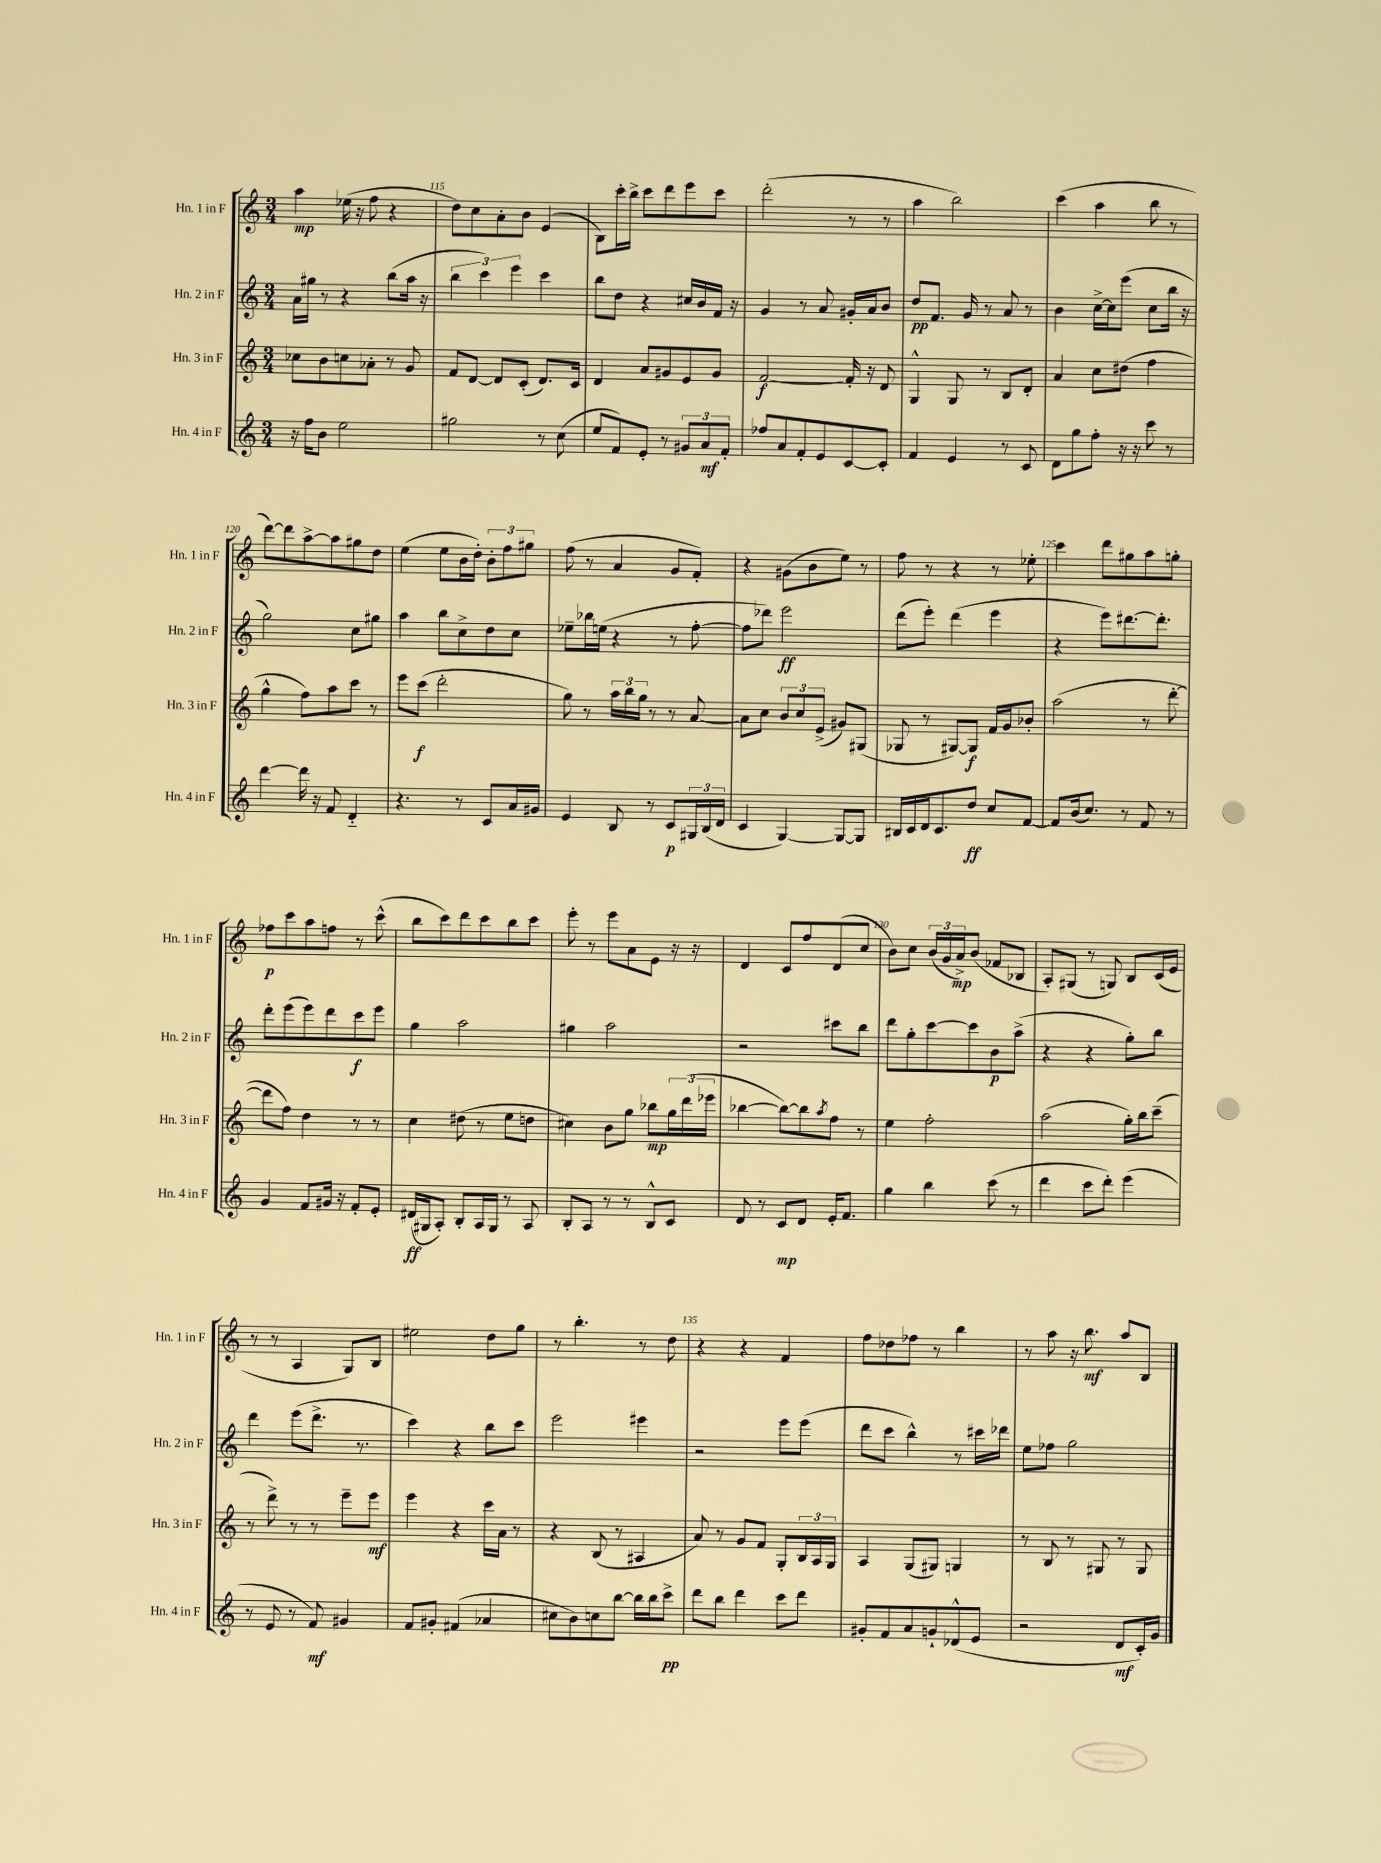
<<
\new StaffGroup <<
\new Staff = "s0" \with { instrumentName = "Hn. 1 in F" shortInstrumentName = "Hn. 1 in F" } {
    \clef treble \key c \major \numericTimeSignature \time 3/4
    a''4\mp ees''16( r16 f''8 r4 |
    d''8) c''8 a'8-. b'8 e'4( |
    b8) c'''16-. b''16-> c'''8 d'''8 e'''8 c'''8 |
    d'''2-.( r8 r8 |
    a''4 b''2) |
    c'''4( a''4 b''8 r8 |
    d'''8~) d'''8 a''8~-> a''8 gis''8 d''8 |
    e''4( e''8 b'16 d''16-.) \tuplet 3/2 { b'8-. f''8 gis''8 } |
    f''8( r8 a'4 g'8 f'8-.) |
    r4 gis'8( b'8 e''8) r8 |
    f''8 r8 r4 r8 ees''8-. |
    c'''4 d'''8 gis''8 a''8 g''8-. |
    fes''8\p c'''8 a''8 f''8 r8 c'''8-^( |
    b''8 c'''8) d'''8 c'''8 b''8 c'''8 |
    e'''8-. r8 e'''8 a'8 e'8 r16 r16 |
    d'4 c'8 f''8 d'8( c''8 |
    b'8) c''8 \tuplet 3/2 { b'16( g'16 a'16->\mp) } b'8( fes'8 bes8 |
    a8-.) gis8( r8 g8) b8 c'16( e'16 |
    r8 r8 a4 g8) b8 |
    eis''2 d''8 g''8 |
    r8 b''4.-. r8 d''8 |
    r4 r4 f'4 |
    f''8 des''8 fes''8 r8 b''4 |
    r8 a''8 r16 b''8.\mf a''8 b8 \bar "|." |
}
\new Staff = "s1" \with { instrumentName = "Hn. 2 in F" shortInstrumentName = "Hn. 2 in F" } {
    \clef treble \key c \major \numericTimeSignature \time 3/4
    a'16 gis''16 r8 r4 b''8( a''16 r16 |
    \tuplet 3/2 { b''4 c'''4) e'''4 } c'''4 |
    b''8 d''8 r4 cis''16 b'16 f'16 r16 |
    g'4 r8 a'8 gis'16-. a'16 b'8 |
    d''8\pp f'8. g'16 r8 a'8 r8 |
    b'4 c''16~-> c''16 e'''8( c''8 b''16 r16 |
    g''2) c''8 gis''8 |
    a''4 b''8 c''8-> d''8 c''8 |
    ees''8-- bes''16 e''16( r4 r8 f''8~-. |
    f''8 des'''8) e'''2\ff |
    d'''8( e'''8-.) d'''4( e'''4 |
    r4 e'''8) dis'''8.~ dis'''8.-. |
    d'''8-. e'''8( e'''8) d'''8 c'''8\f e'''8 |
    g''4 a''2 |
    gis''4 a''2 |
    r2 cis'''8 b''8 |
    d'''8 g''8-. c'''8~ c'''8 b'8\p a''8->( |
    r4 r4 g''8-.) b''8 |
    d'''4 e'''8( d'''8.-> r8. |
    c'''4) r4 b''8 c'''8 |
    e'''2 eis'''4 |
    r2 e'''8 e'''8( |
    d'''8 c'''8 b''4-^) r8 cis'''16 des'''16 |
    e''8 fes''8 g''2 \bar "|." |
}
\new Staff = "s2" \with { instrumentName = "Hn. 3 in F" shortInstrumentName = "Hn. 3 in F" } {
    \clef treble \key c \major \numericTimeSignature \time 3/4
    ces''8 b'8 c''8 aes'8-. r8 g'8 |
    f'8 d'8~ d'8 c'8-.( d'8.) c'16 |
    d'4 a'8 gis'8 e'8 gis'8 |
    f'2~\f f'16-. r16 d'8 |
    g4-^ g8 r8 b8 d'8-. |
    a'4 c''8 dis''8( f''4 |
    g''4-^ f''8) a''8 c'''8 r8 |
    e'''8 c'''8\f( d'''2-. |
    g''8) r8 \tuplet 3/2 { a''16 b''16 g''16 } r8 r8 a'8~ |
    a'8 c''8 \tuplet 3/2 { b'8 c''8 e'8->( } gis'8) gis8( |
    ges8 r8 gis8~) gis8\f f'16 g'16 bes'8-. |
    a''2( r8 d'''8~-. |
    d'''8 f''8) d''4 r8 r8 |
    c''4 dis''8( r8 e''8 d''8 |
    cis''4) b'8 g''8 bes''8\mp \tuplet 3/2 { g''16 d'''16( ees'''16 } |
    bes''4~ bes''8~) bes''8 \acciaccatura { a''8 } f''8 r8 |
    e''4 f''2-. |
    a''2( g''16-.) b''16 c'''8--( |
    r8 d'''8->) r8 r8 e'''8-- e'''8\mf |
    e'''4 r4 c'''16 a'16 r8 |
    r4 b8( r8 ais4 |
    a'8) r8 g'8 f'8 g8-. \tuplet 3/2 { b16 a16 g16 } |
    a4 g8( gis8) g4 |
    r8 b8 r8 gis8 r8 gis8 \bar "|." |
}
\new Staff = "s3" \with { instrumentName = "Hn. 4 in F" shortInstrumentName = "Hn. 4 in F" } {
    \clef treble \key c \major \numericTimeSignature \time 3/4
    r16 f''16 b'8 e''2 |
    gis''2 r8 c''8( |
    e''8 f'8) e'8-. r8 \tuplet 3/2 { gis'8 a'8\mf f'8-. } |
    fes''8 a'8 f'8-. e'8 c'8~ c'8-. |
    f'4 e'4 r8 c'8 |
    d'8 g''8 f''8-. r16 r16 c'''8 r8 |
    d'''4~ d'''16 r16 f'8 d'4-_ |
    r4. r8 c'8 a'16 gis'16 |
    e'4 b8 r8 c'8\p \tuplet 3/2 { gis16 b16( d'16 } |
    c'4 g4~) g8~ g8 |
    bis16 c'16 d'16 c'8. d''8\ff c''8 f'8~ |
    f'8 b'16( c''8.) r8 f'8 r8 |
    g'4 f'8 gis'16 r16 f'8-. e'8-. |
    dis'16\ff( gis16 a8-.) b8-. a16 gis16 r8 a8 |
    b8-. a8 r8 r8 b8-^ c'8 |
    d'8 r8 c'8\mp d'8 e'16-. f'8. |
    g''4 b''4 c'''8( r8 |
    d'''4 c'''8 d'''8-.) e'''4( |
    r8 e'8 r8 f'8\mf) gis'4 |
    f'8 gis'8-. fis'4( aes'4 |
    cis''8 b'8) c''8 b''8~ b''16 b''16 c'''8->\pp |
    d'''8 b''8 d'''4 c'''8 d'''8 |
    gis'8-. f'8 a'8 g'8-! des'8-^( e'8 |
    r2 d'8\mf c'16-.) g'16 \bar "|." |
}
>>
>>
\layout { \context { \Score currentBarNumber = #114 \override BarNumber.break-visibility = ##(#f #t #t) barNumberVisibility = #(every-nth-bar-number-visible 5) } }
